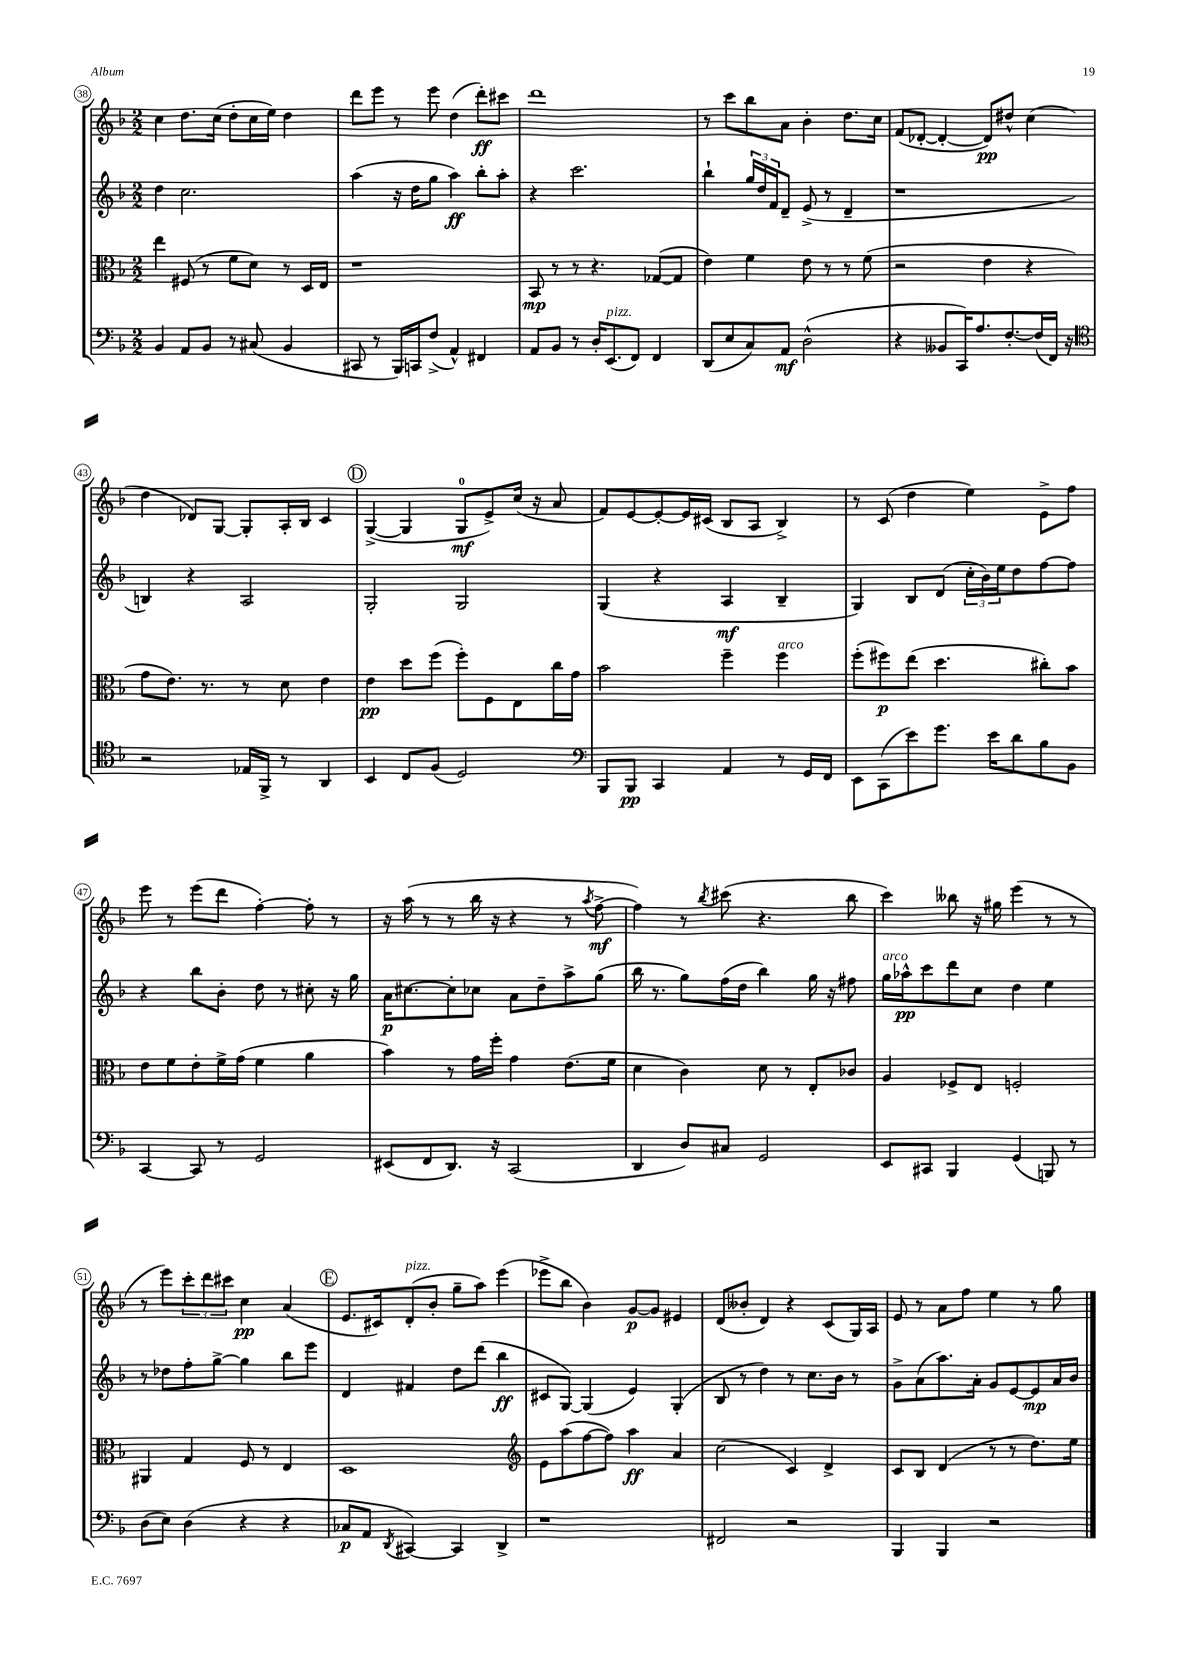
<<
\new StaffGroup <<
\new Staff = "s0" {
    \clef treble \key f \major \numericTimeSignature \time 2/2
    c''4 d''8. c''16( d''8-. c''16 e''16) d''4 |
    d'''8 e'''8 r8 e'''8 d''4( d'''8-.\ff) cis'''8 |
    d'''1 |
    r8 c'''8 bes''8 a'8 bes'4-. d''8. c''16 |
    f'8( des'8~-. des'4~-. des'8\pp) dis''8-^ c''4( |
    d''4 des'8) g8~ g8-. a16-. bes16 c'4 |
    \mark \markup { \circle "D" } g4~->( g4 g8-0\mf e'8->) c''16( r16 a'8 |
    f'8) e'8~ e'8~-. e'16 cis'16( bes8 a8 bes4->) |
    r8 c'8( d''4 e''4) e'8-> f''8 |
    e'''8 r8 e'''8( d'''8 f''4~-.) f''8-. r8 |
    r16 a''16( r8 r8 bes''16 r16 r4 r8 \acciaccatura { a''8 } f''8~->\mf |
    f''4) r8 \acciaccatura { bes''8 } cis'''8( r4. bes''8 |
    c'''4) beses''8 r16 gis''16 e'''4( r8 r8 |
    r8 e'''8) \tuplet 3/2 { c'''8-. d'''8 cis'''8 } c''4\pp a'4( |
    \mark \markup { \circle "E" } e'8. cis'16) d'8-.^\markup { \italic "pizz." }( bes'8-. g''8-- a''8) e'''4( |
    ees'''8-> bes''8 bes'4) g'8~\p g'8 eis'4 |
    d'8( beses'8-. d'4) r4 c'8( g16) a16 |
    e'8 r8 a'8 f''8 e''4 r8 g''8 \bar "|." |
}
\new Staff = "s1" {
    \clef treble \key f \major \numericTimeSignature \time 2/2
    d''4 c''2. |
    a''4( r16 d''16 g''8 a''4\ff) bes''8-. a''8-. |
    r4 c'''2. |
    bes''4-! \tuplet 3/2 { g''16 d''16 f'16 } d'8-- e'8->( r8 d'4-- |
    r1 |
    b4) r4 a2 |
    \mark \markup { \circle "D" } g2-. g2 |
    g4( r4 a4\mf bes4-- |
    g4) bes8 d'8( \tuplet 3/2 { c''16-. bes'16) e''16 } d''8 f''8~ f''8 |
    r4 bes''8 bes'8-. d''8 r8 cis''8-. r16 g''16 |
    a'16\p cis''8.~ cis''8-. ces''8 a'8 d''8-- a''8-> g''8( |
    bes''16 r8. g''8) f''16( d''16 bes''4) g''16 r16 fis''8 |
    g''16^\markup { \italic "arco" } aes''16-^\pp c'''8 d'''8 c''8 d''4 e''4 |
    r8 des''8 f''8-. g''8~-> g''4 bes''8 e'''8 |
    \mark \markup { \circle "E" } d'4 fis'4 d''8 d'''8( bes''4\ff |
    cis'8 g8~) g4( e'4) g4-.( |
    bes8 r8 d''4) r8 c''8. bes'16 r8 |
    g'8-> a'8( a''8.) a'16-. g'8 e'8~ e'8\mp a'16 bes'16 \bar "|." |
}
\new Staff = "s2" {
    \clef alto \key f \major \numericTimeSignature \time 2/2
    e''4 fis8( r8 f'8 d'8) r8 d16 e16 |
    r1 |
    bes,8\mp r8 r8 r4. ges8~( ges8 |
    e'4) f'4 e'8 r8 r8 f'8( |
    r2 e'4 r4 |
    g'8 e'8.) r8. r8 d'8 e'4 |
    \mark \markup { \circle "D" } e'4\pp d''8 f''8( f''8-.) f8 e8 c''16 g'16 |
    bes'2 f''4-- f''4^\markup { \italic "arco" } |
    f''8-.( fis''8\p) e''8( d''4. cis''8-.) bes'8 |
    e'8 f'8 e'8-. f'16-> g'16( f'4 a'4 |
    bes'4) r8 g'16 f''16-. g'4 e'8.( f'16 |
    d'4 c'4) d'8 r8 e8-. ces'8 |
    a4 fes8-> e8 f2-. |
    ais,4 g4 f8 r8 e4 |
    \mark \markup { \circle "E" } d1 |
    \clef treble e'8 a''8( f''8~ f''8) a''4\ff a'4 |
    c''2( c'4) d'4-> |
    c'8 bes8 d'4( r8 r8 d''8.) e''16 \bar "|." |
}
\new Staff = "s3" {
    \clef bass \key f \major \numericTimeSignature \time 2/2
    bes,4 a,8 bes,8 r8 cis8( bes,4 |
    cis,8 r8 bes,,16) c,16 f8->( a,4-^) fis,4 |
    a,8 bes,8 r8 d16-. e,8.^\markup { \italic "pizz." }( f,8) f,4 |
    d,8( e8 c8) a,8\mf d2-^( |
    r4 beses,8 c,16) a8. f8.~-. f16( f,16) r16 |
    \clef tenor r2 ees16 f,16-> r8 a,4 |
    \mark \markup { \circle "D" } bes,4 c8 f8( d2) |
    \clef bass bes,,8 bes,,8\pp c,4 a,4 r8 g,16 f,16 |
    e,8 c,8( e'8) g'8. e'16 d'8 bes8 bes,8 |
    c,4~ c,8 r8 g,2 |
    eis,8( f,8 d,8.) r16 c,2( |
    d,4 d8) cis8 g,2 |
    e,8 cis,8 bes,,4 g,4( b,,8) r8 |
    d8( e8) d4( r4 r4 |
    \mark \markup { \circle "E" } ces8\p a,8 \acciaccatura { d,8 } cis,4~) cis,4 d,4-> |
    r1 |
    fis,2 r2 |
    bes,,4 bes,,4 r2 \bar "|." |
}
>>
>>
\layout { \context { \Score currentBarNumber = #38 \override BarNumber.stencil = #(make-stencil-circler 0.1 0.3 ly:text-interface::print) } }
